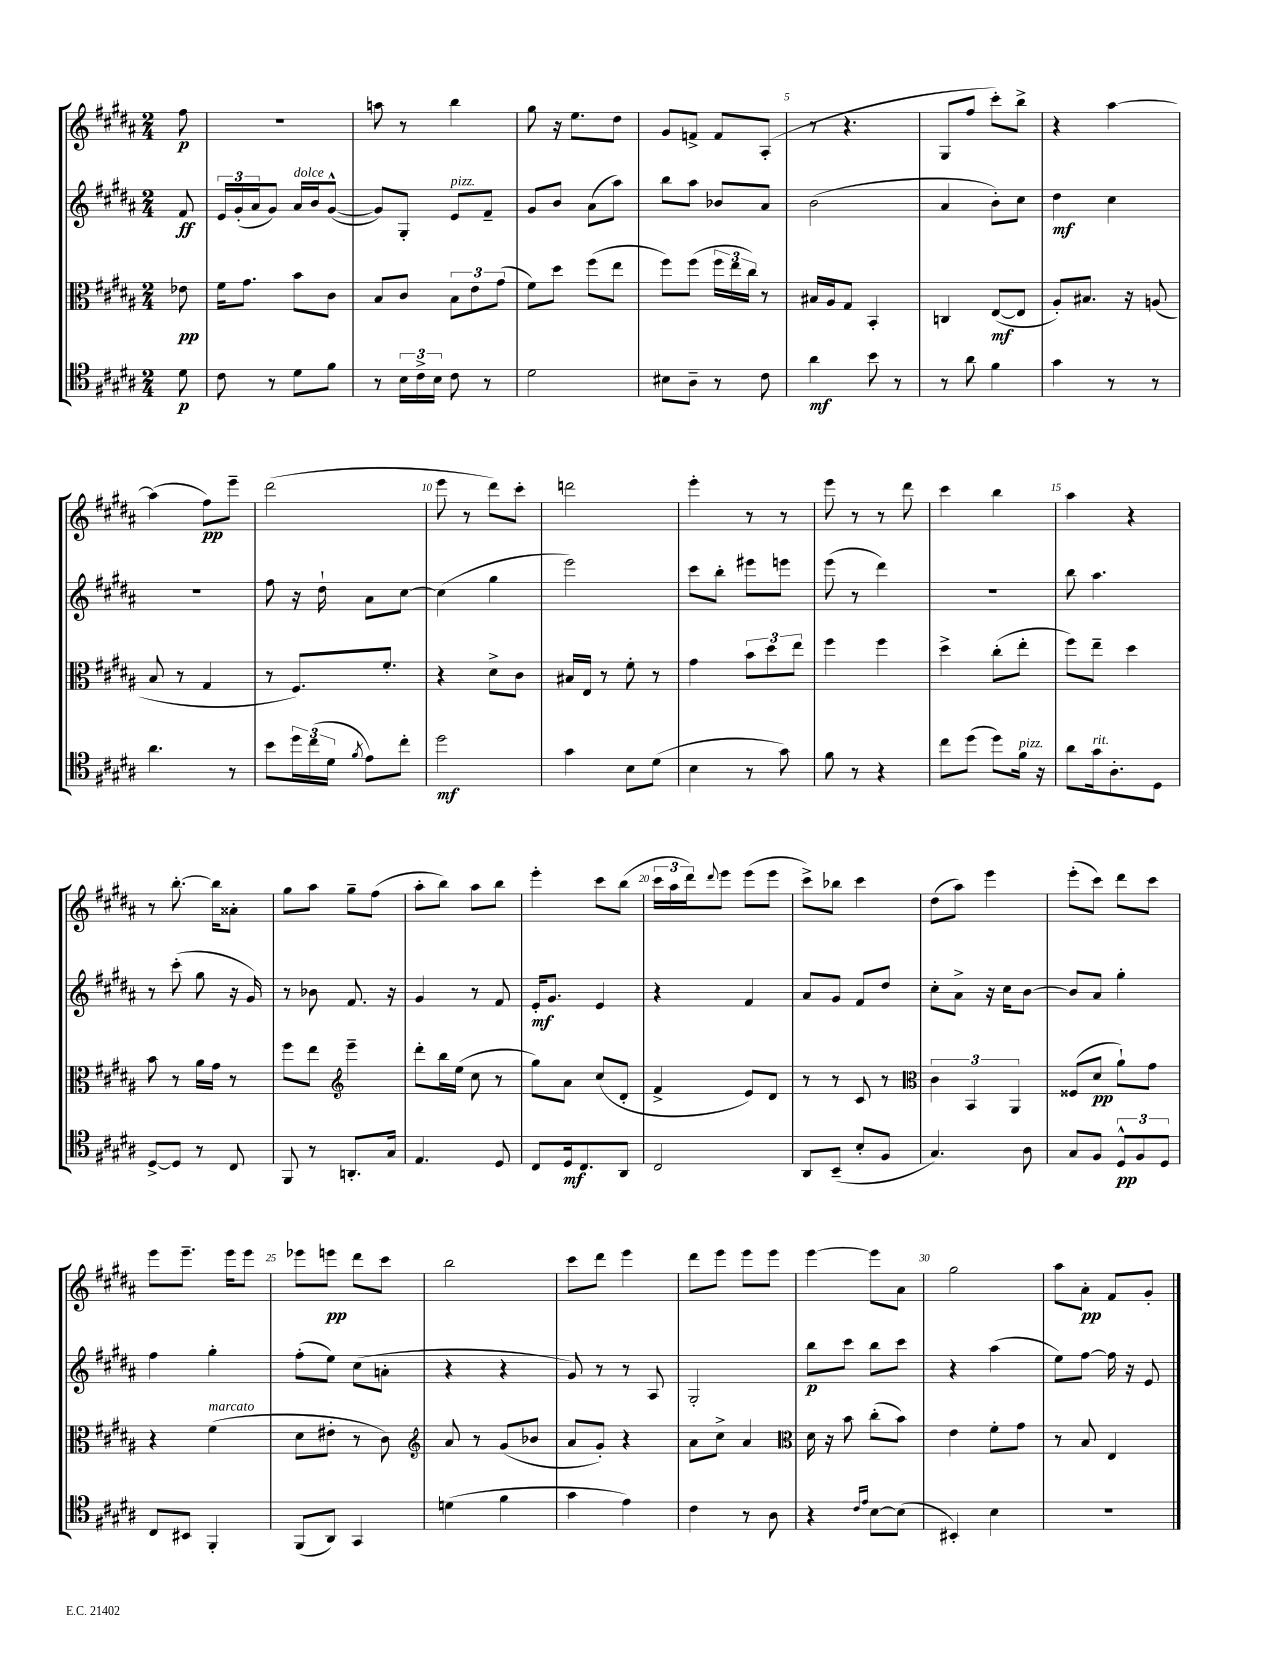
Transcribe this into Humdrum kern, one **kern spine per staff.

**kern	**kern	**kern	**kern
*staff4	*staff3	*staff2	*staff1
*clefC4	*clefC3	*clefG2	*clefG2
*k[f#c#g#d#a#]	*k[f#c#g#d#a#]	*k[f#c#g#d#a#]	*k[f#c#g#d#a#]
*M2/4	*M2/4	*M2/4	*M2/4
8d#	8e-	8f#	8ff#
=	=	=	=
8c#	16f#	24e	2r
.	.	(24g#'	.
.	8.g#	.	.
.	.	24a#	.
8r	.	8g#)	.
8d#	8b	16a#	.
.	.	16b	.
8f#	8c#	([8g#^^	.
=	=	=	=
8r	8B	8g#])	8aa
24B	8c#	8G#'	8r
24c#^	.	.	.
24B	.	.	.
8c#	12B	8e	4bb
.	12e	.	.
8r	.	8f#~	.
.	(12g#	.	.
=	=	=	=
2d#	8f#)	8g#	8gg#
.	8dd#	8b	16r
.	.	.	8.ee
.	(8ff#	(8a#	.
.	8ee	8aa#)	8dd#
=	=	=	=
8B#	8ff#)	8bb	8g#
8A#~	(8ff#	8aa#	8f^
8r	24ff#	8b-	8f
.	24ee	.	.
.	24cc#)	.	.
8c#	8r	8a#	(8A#'
=	=	=	=
4a#	16B#	(2b	8r
.	16A#	.	.
.	8G#	.	4.r
8b	4BB'	.	.
8r	.	.	.
=	=	=	=
8r	4C	4a#	8G#
8a#	.	.	8ff#
4f#	([8E	8b')	8ccc#')
.	8E]	8cc#	8bb^
=	=	=	=
4g#	8A#')	4dd#	4r
.	8.B#	.	.
8r	.	4cc#	[4aa#
.	16r	.	.
8r	(8A	.	.
=	=	=	=
4.a#	8B	2r	(4aa#]
.	8r	.	.
.	4G#	.	8ff#)
8r	.	.	8eee~
=	=	=	=
8b	8r	8ff#	(2ddd#
24dd#	8.F#)	16r	.
(24cc#	.	.	.
.	.	16dd#`	.
24d#	.	.	.
8qf#	.	.	.
8e)	.	8a#	.
.	8.f#'	.	.
8cc#'	.	[8cc#	.
=	=	=	=
2dd#	4r	(4cc#]	8eee
.	.	.	8r
.	8d#^	4gg#	8ddd#)
.	8c#	.	8ccc#'
=	=	=	=
4g#	16B#	2eee)	2ddd
.	16E	.	.
.	8r	.	.
8B	8f#'	.	.
(8d#	8r	.	.
=	=	=	=
4B	4g#	8ccc#	4eee'
.	.	8bb'	.
8r	12b	8eee#	8r
.	12dd#	.	.
8g#)	.	8eee	8r
.	12ee	.	.
=	=	=	=
8f#	4ff#	(8eee	8eee
8r	.	8r	8r
4r	4ff#	4ddd#)	8r
.	.	.	8ddd#
=	=	=	=
8cc#	4dd#^	2r	4ccc#
(8dd#	.	.	.
8dd#)	(8cc#'	.	4bb
16f#	8ee'	.	.
16r	.	.	.
=	=	=	=
8a#	8ff#)	8bb	4aa#
16g#	8ee~	4.aa#	.
8.A#'	.	.	.
.	4dd#	.	4r
8D#	.	.	.
=	=	=	=
[8D#^	8b	8r	8r
8D#]	8r	(8ccc#'	[8.bb'
8r	16a#	8gg#	.
.	16g#	.	16bb]
8C#	8r	16r	8a##'
.	.	16g#)	.
=	=	=	=
8FF#	8ff#	8r	8gg#
8r	8ee	8b-	8aa#
*	*clefG2	*	*
8.AA'	4eee~	8.f#	8gg#~
.	.	.	(8ff#
16G#	.	16r	.
=	=	=	=
4.E	8ddd#'	4g#	8aa#'
.	16bb	.	8bb)
.	(16ee	.	.
.	8cc#	8r	8aa#
8D#	8r	8f#	8bb
=	=	=	=
8C#	8gg#)	16e'	4eee'
.	.	8.g#	.
16D#	8a#	.	.
8.C#	.	.	.
.	(8cc#	4e	8ccc#
8AA#	8d#'	.	(8bb
=	=	=	=
2C#	4f#^	4r	24ccc#
.	.	.	24aa#
.	.	.	24ddd#)
.	.	.	8qqddd#
.	.	.	8eee
.	8e)	4f#	(8eee
.	8d#	.	8eee
=	=	=	=
8AA#	8r	8a#	8ccc#^)
(8BB~	8r	8g#	8bb-
8B'	8c#	8f#	4ccc#
8F#	8r	8dd#	.
=	=	=	=
*	*clefC3	*	*
4.G#)	6c#	8cc#'	(8dd#
.	.	8a#^	8aa#)
.	6BB	.	.
.	.	16r	4eee
.	.	16cc#	.
.	6AA#	.	.
8A#	.	[8b	.
=	=	=	=
8G#	(8F##	8b]	(8eee'
8F#	8d#	8a#	8ccc#)
12D#^^	8a#`)	4gg#'	8ddd#
12F#	.	.	.
.	8g#	.	8ccc#
12D#	.	.	.
=	=	=	=
8C#	4r	4ff#	8eee
8BB#	.	.	8.eee~
4FF#'	(4f#	4gg#'	.
.	.	.	16eee
.	.	.	8eee
=	=	=	=
(8FF#	8d#	(8ff#'	8eee-
8AA#)	8e#'	8ee)	8eee
4GG#	8r	(8cc#	8ddd#
.	8c#)	8a'	8ccc#
=	=	=	=
*	*clefG2	*	*
(4d	8a#	4r	2bb
.	8r	.	.
4f#	(8g#	4r	.
.	8b-	.	.
=	=	=	=
4g#	8a#	8g#)	8ccc#
.	8g#')	8r	8ddd#
4e)	4r	8r	4eee
.	.	8A#	.
=	=	=	=
4c#	8a#	2G#'	8ddd#
.	8cc#^	.	8eee
8r	4a#	.	8eee
8A#	.	.	8eee
=	=	=	=
*	*clefC3	*	*
4r	16d#	8bb	[4eee
.	16r	.	.
.	8b	8ccc#	.
16qqc#	.	.	.
16qqe	.	.	.
[8B	(8cc#'	8bb	8eee]
(8B]	8b)	8ccc#	8a#
=	=	=	=
4BB#')	4e	4r	2gg#
4B	8f#'	(4aa#	.
.	8g#	.	.
=	=	=	=
2r	8r	8ee)	8aa#
.	8B	[8ff#	8a#'
.	4E	16ff#]	8f#
.	.	16r	.
.	.	8e	8g#'
==	==	==	==
*-	*-	*-	*-
